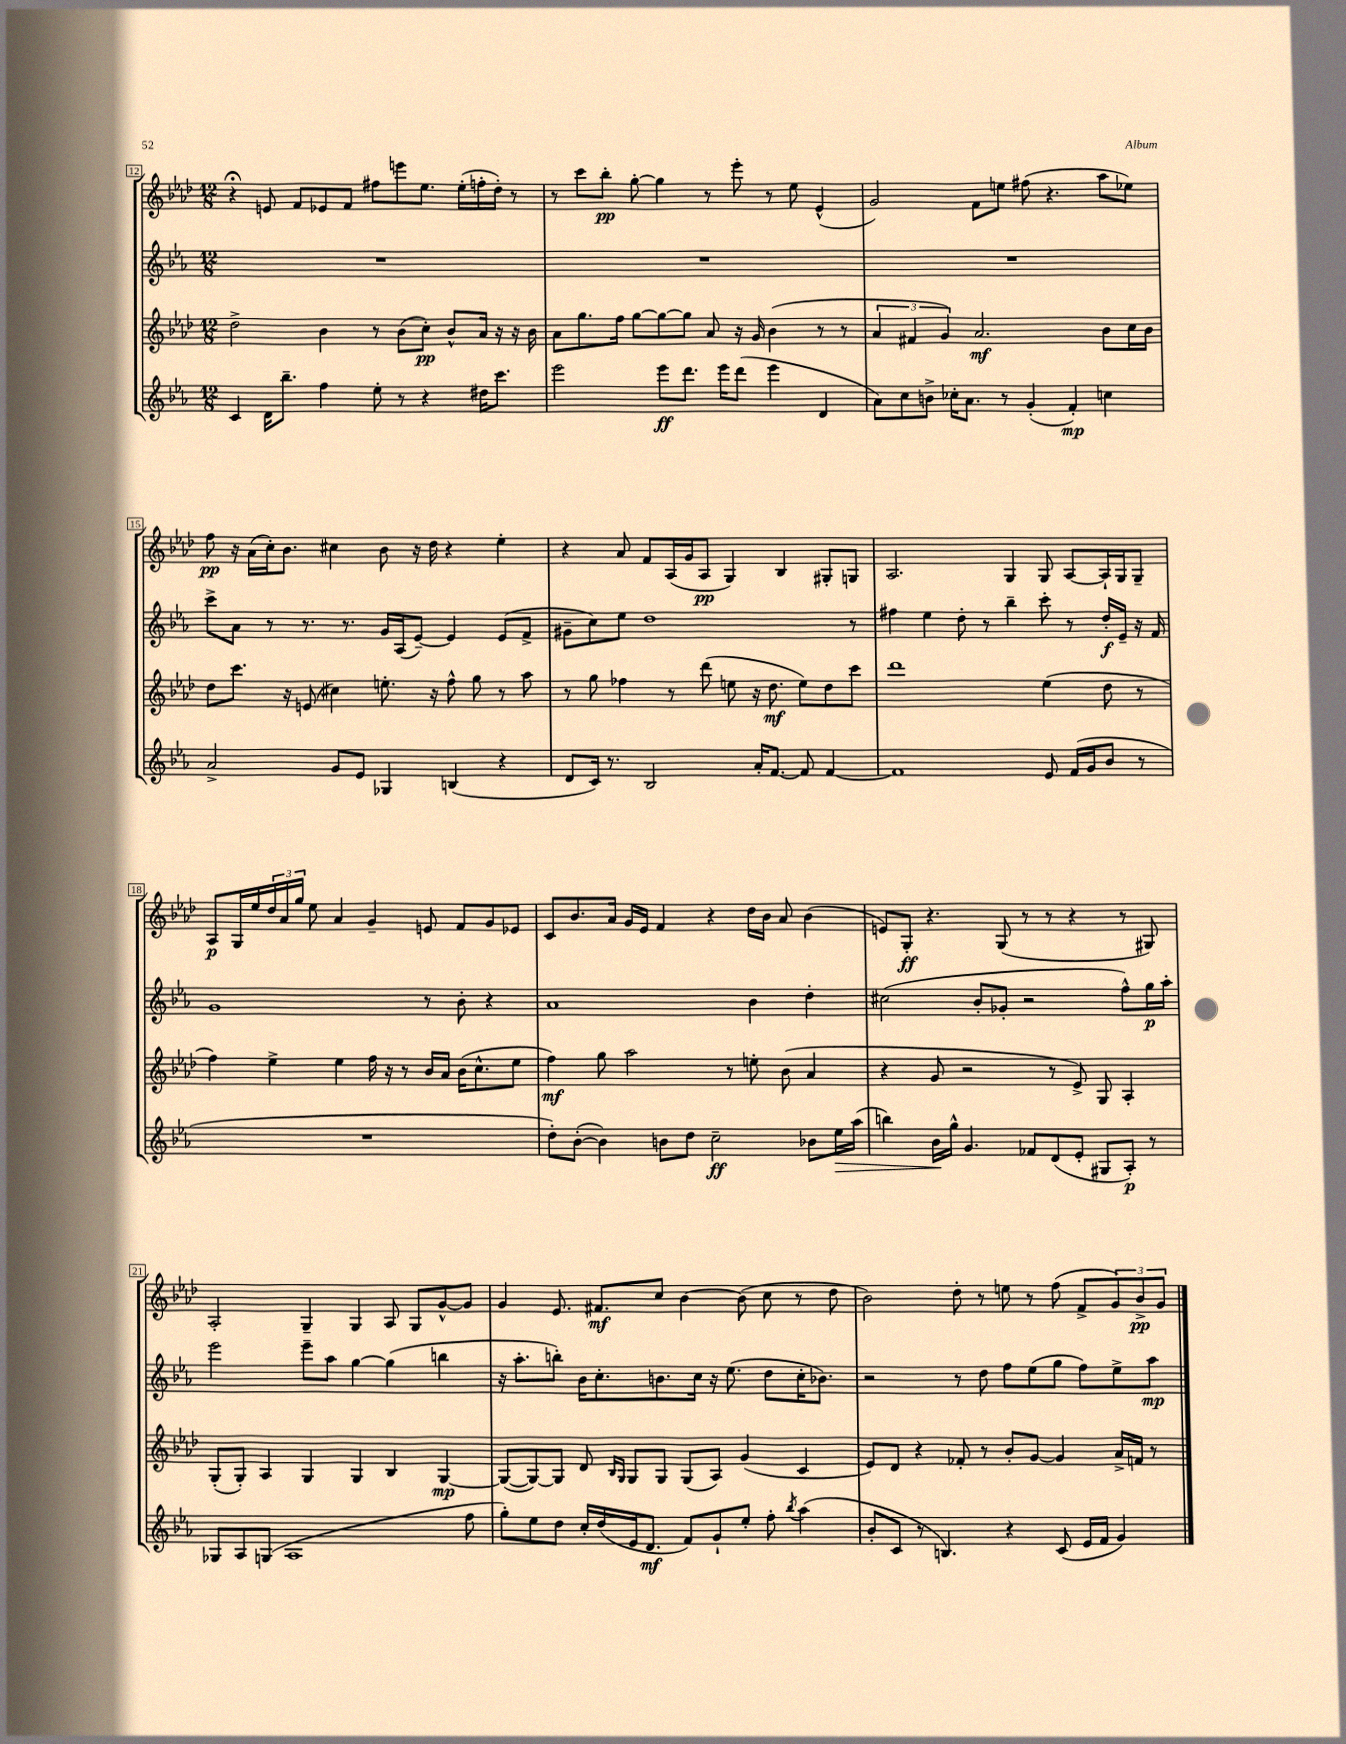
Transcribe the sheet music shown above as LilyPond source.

<<
\new StaffGroup <<
\new Staff = "s0" {
    \clef treble \key aes \major \numericTimeSignature \time 12/8
    r4\fermata e'8 f'8 ees'8 f'8 fis''8 e'''8 ees''8. ees''16-.( f''16-. des''16-.) r8 |
    r8 c'''8 bes''8-.\pp g''8~-. g''4 r8 ees'''8-. r8 ees''8 ees'4-^( |
    g'2) f'8 e''8 fis''8( r4. aes''8 ees''8) |
    f''8\pp r16 aes'16( c''16-.) bes'8. cis''4 bes'8 r16 des''16 r4 ees''4-. |
    r4 aes'8 f'8 aes16( g'16 aes8\pp g4) bes4 gis8-. g8 |
    aes2. g4 g8 aes8~ aes16-! g16 g8-- |
    aes8\p g16 ees''16 \tuplet 3/2 { des''16 aes'16 g''16 } ees''8 aes'4 g'4-- e'8 f'8 g'8 ees'8 |
    c'8 bes'8. aes'16 g'16 ees'16 f'4 r4 des''16 bes'16 aes'8 bes'4( |
    e'8) g8-.\ff r4. g8( r8 r8 r4 r8 gis8) |
    aes2-. g4-- g4 aes8 g8 g'8~-^ g'8 |
    g'4 ees'8. fis'8.\mf c''8 bes'4~ bes'8( c''8 r8 des''8 |
    bes'2) des''8-. r8 e''8 r8 f''8( f'8-> \tuplet 3/2 { g'8) bes'8->\pp g'8 } \bar "|." |
}
\new Staff = "s1" {
    \clef treble \key ees \major \numericTimeSignature \time 12/8
    R1. |
    R1. |
    R1. |
    c'''8-> aes'8 r8 r8. r8. g'16 aes16( ees'8~--) ees'4 ees'8( f'8-> |
    gis'8-- c''8) ees''8 d''1 r8 |
    fis''4 ees''4 d''8-. r8 bes''4-- c'''8-. r8 d''16-.\f ees'16-- r16 f'16 |
    g'1 r8 bes'8-. r4 |
    aes'1 bes'4 d''4-. |
    cis''2( bes'8-. ges'8-. r2 f''8-^) g''16\p aes''16-. |
    ees'''2 ees'''8-- aes''8 g''4~ g''4( b''4 |
    r16 aes''8.-. b''8-.) bes'16 c''8.-. b'8. c''16 r16 ees''8.( d''8 c''16-. bes'8.) |
    r2 r8 d''8 f''8 ees''8( g''8 f''8) ees''8-> aes''8\mp \bar "|." |
}
\new Staff = "s2" {
    \clef treble \key aes \major \numericTimeSignature \time 12/8
    des''2-> bes'4 r8 bes'8( c''8-.\pp) bes'8-^ aes'16 r16 r16 bes'16 |
    aes'8 g''8. f''16 g''8~ g''8~ g''8 aes'8 r16 g'16 bes'4( r8 r8 |
    \tuplet 3/2 { aes'4 fis'4 g'4) } aes'2.\mf bes'8 c''16 bes'16 |
    des''8 c'''8. r16 e'8( cis''4) e''8.-. r16 f''8-^ g''8 r8 aes''8 |
    r8 g''8 fes''4 r8 des'''8( e''8 r16 des''8.\mf e''8) des''8 c'''8 |
    des'''1 ees''4( des''8 r8 |
    f''4) ees''4-> ees''4 f''16 r16 r8 bes'16 aes'16 bes'16( c''8.-^ ees''8 |
    f''4\mf) g''8 aes''2 r8 e''8-. bes'8( aes'4 |
    r4 g'8 r2 r8 ees'8->) g8 aes4-. |
    g8-.( g8-.) aes4 g4 g4 bes4 g4~\mp |
    g8~( g8~) g8 des'8 \grace { bes16 g16 } g8 g8 g8( aes8) g'4( c'4 |
    ees'8) des'8 r4 fes'8-. r8 bes'8-. g'8~ g'4 aes'16-> f'16 r8 \bar "|." |
}
\new Staff = "s3" {
    \clef treble \key ees \major \numericTimeSignature \time 12/8
    c'4 d'16 bes''8.-- f''4 ees''8-. r8 r4 dis''16 c'''8. |
    ees'''2 ees'''8\ff d'''8. ees'''16 d'''8( ees'''4 d'4 |
    aes'8) c''8 b'8-> ces''16-. aes'8. r8 g'4-.( f'4-.\mp) c''4 |
    aes'2-> g'8 ees'8 ges4 b4( r4 |
    d'8 c'16) r8. bes2 aes'16-. f'8.~ f'8 f'4~ |
    f'1 ees'8 f'16( g'16 bes'8 r8 |
    R1. |
    d''8-.) bes'8~-.( bes'4) b'8 d''8 c''2--\ff bes'8 ees''16\> aes''16( |
    b''4) bes'16\! g''16-^ g'4. fes'8 d'8( ees'8-. gis8 aes8-.\p) r8 |
    ges8 aes8 g8( aes1 f''8 |
    g''8-.) ees''8 d''8 c''16-. d''16( ees'16 d'8.\mf f'8) g'8-! ees''8-. f''8-. \acciaccatura { bes''8 } aes''4( |
    bes'8-. c'8 r8 b4.) r4 c'8( ees'16 f'16 g'4) \bar "|." |
}
>>
>>
\layout { \context { \Score currentBarNumber = #12 \override BarNumber.stencil = #(make-stencil-boxer 0.1 0.3 ly:text-interface::print) } }
